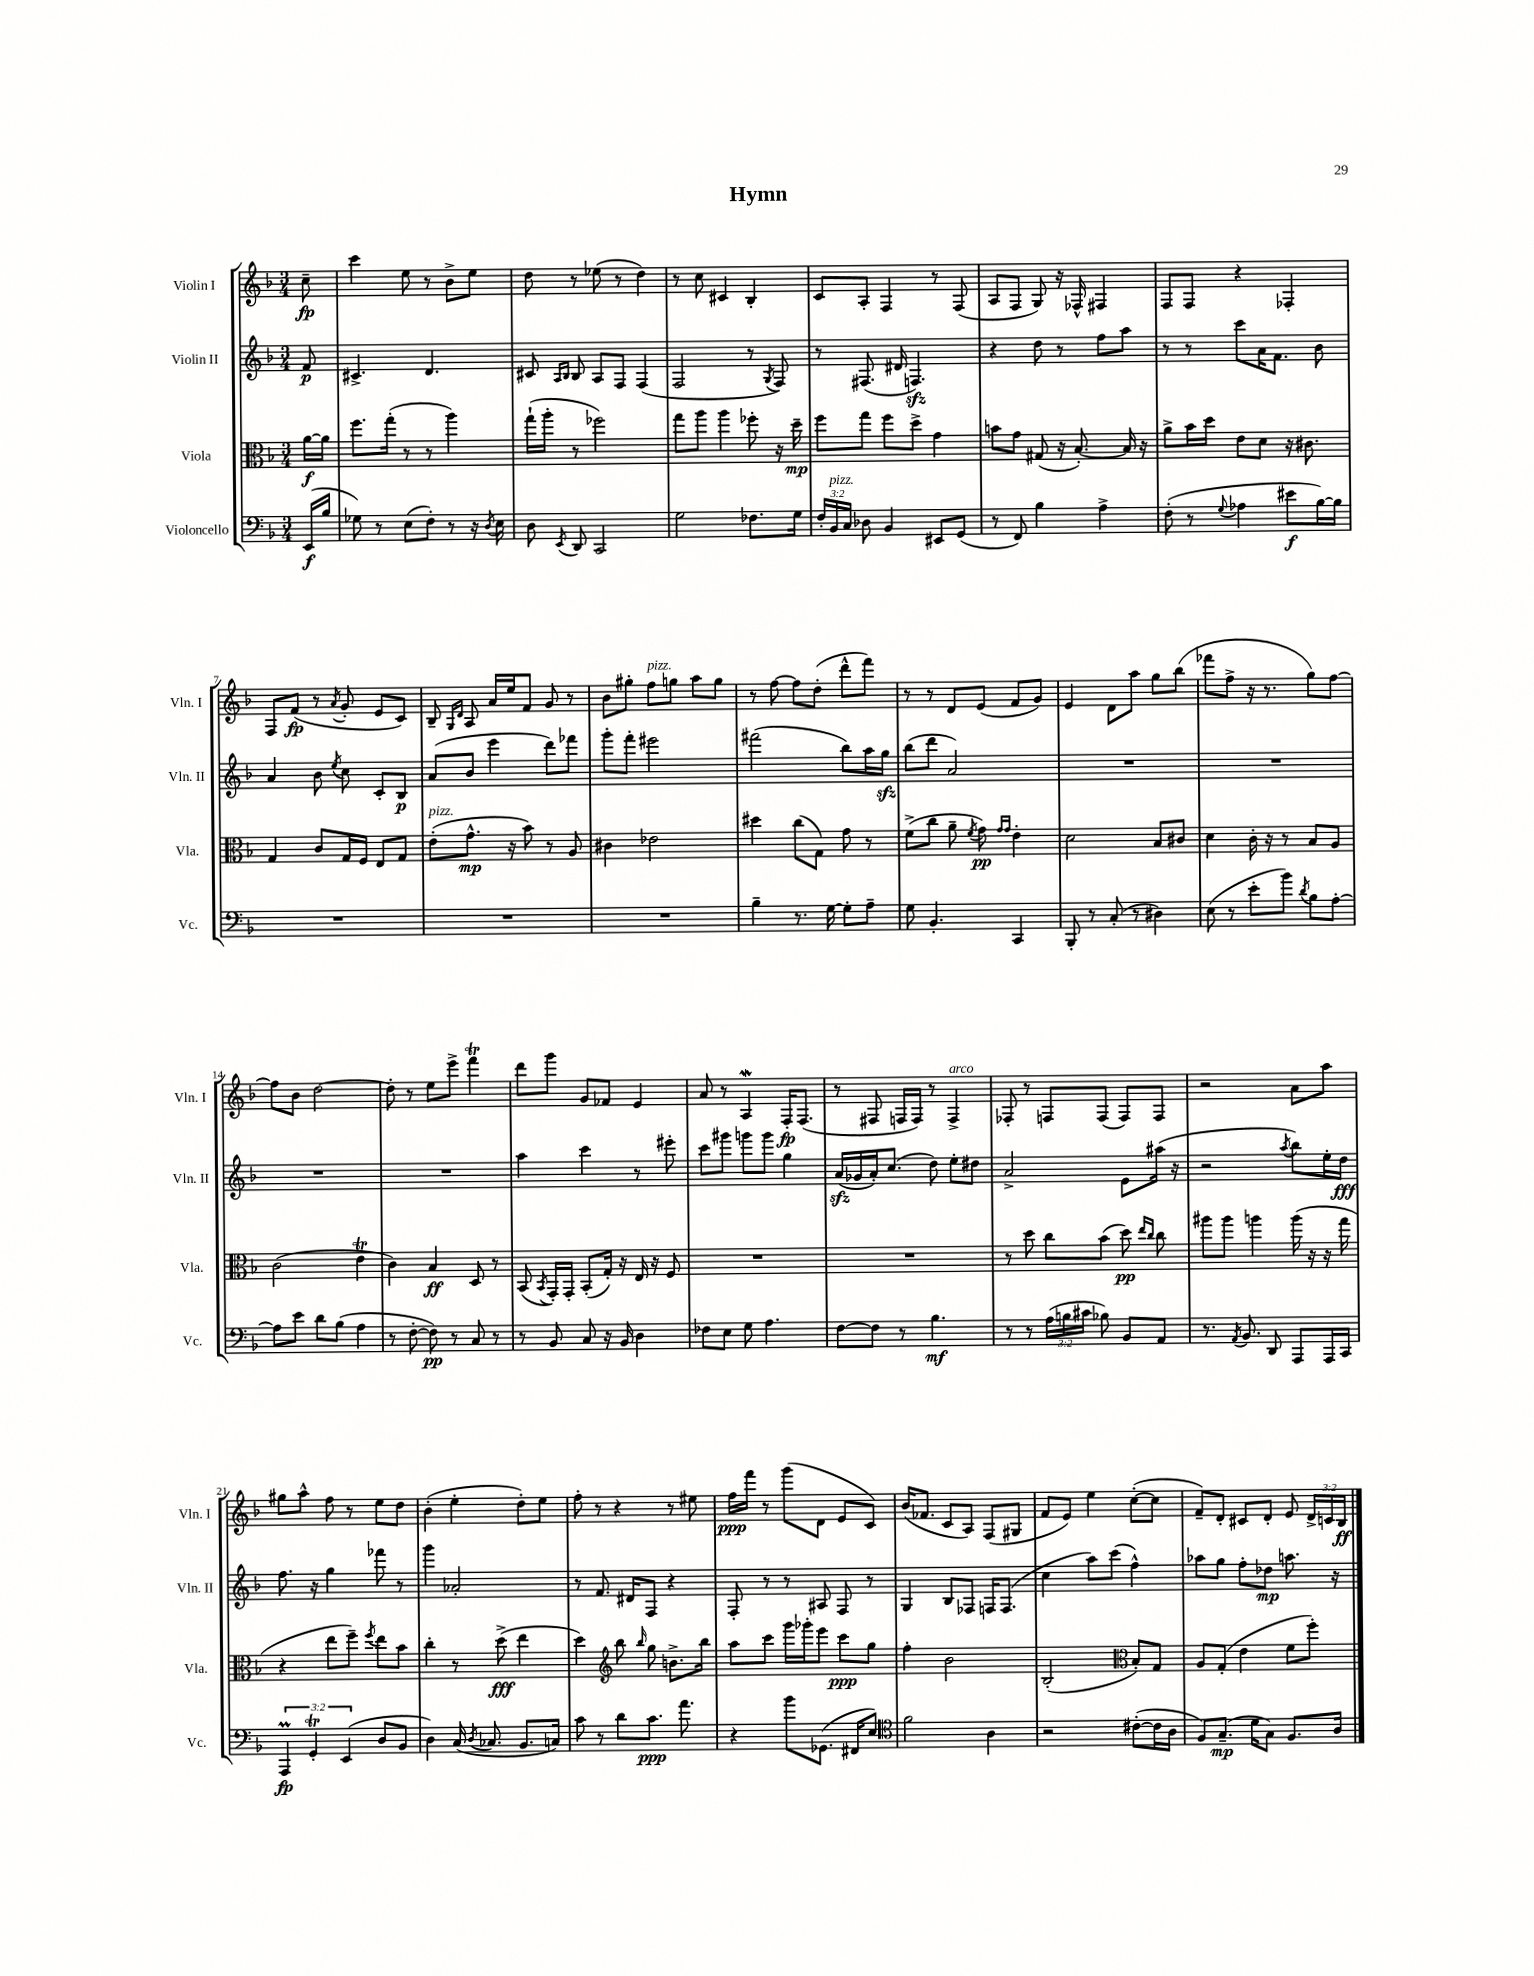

**kern	**kern	**kern	**kern
*staff4	*staff3	*staff2	*staff1
*clefF4	*clefC3	*clefG2	*clefG2
*k[b-]	*k[b-]	*k[b-]	*k[b-]
*M3/4	*M3/4	*M3/4	*M3/4
(16EE/LL	[16a\LL	8f/	8cc~\
16B-/JJ	16a\]JJ	.	.
=	=	=	=
8G-\)	8.ff\L	4.c#^/	4ccc\
8r	.	.	.
.	(16gg'\Jk	.	.
(8E\L	8r	.	8ee\
8F'\J)	8r	4.d/	8r
8r	4aa\)	.	8b-^\L
16r	.	.	8ee\J
8qD/	.	.	.
16E\	.	.	.
=	=	=	=
8D\	(16gg`\LL	8c#/	8dd\
.	16aa'\JJ	.	.
.	.	16qqA/LL	.
8qEE/	.	16qqB-/JJ	.
8DD/	8r	8B-/	8r
2CC/	2ff-\)	8A/L	(8ee-\
.	.	8F/J	8r
.	.	(4F/	4dd\)
=	=	=	=
2G\	8gg\L	2F/	8r
.	8aa\J	.	8cc\
.	4aa\	.	4c#/
8.F-\L	8ff-'\	8r	4B-'/
.	.	8qG/	.
.	16r	8F/)	.
16G\Jk	16dd~\	.	.
=	=	=	=
24F'/LL	8ff\L	8r	8c/L
24BB-/	.	.	.
24C/JJ	.	.	.
8D-\	8gg\J	(8.F#/	8A'/J
4BB-/	8ff\L	.	4F/
.	.	16d#/	.
.	8dd^\J	4.F/)	.
8EE#/L	4g\	.	8r
(8GG/J	.	.	(8F/
=	=	=	=
8r	8b\L	4r	8A/L
8FF/)	8g\J	.	8F/J
4B-\	(8G#/	8dd\	8G/)
.	16r	8r	16r
.	[8.B-'/)	.	16F-^^/
4A^\	.	8ff\L	4F#/
.	16B-/]	8aa\J	.
.	16r	.	.
=	=	=	=
(8F'\	8a^\L	8r	8F/L
8r	16b-\L	8r	8F/J
.	16dd\JJ	.	.
8qqG/	.	.	.
4A-\	8e\L	8ccc\L	4r
.	8d\J	16a\K	.
.	.	8.f\J	.
8e#\L	16r	.	4F-'/
.	8.c#\	.	.
[16B-\L)	.	8b-\	.
16B-\]JJ	.	.	.
=	=	=	=
2.r	4G/	4a/	8F/L
.	.	.	(8f/J
.	8c/L	8b-\	8r
.	.	8qee/	8qa/
.	16G/L	8cc\	8g'/
.	16F/JJ	.	.
.	8E/L	8c'/L	8e/L
.	8G/J	8B-/J	8c/J)
=	=	=	=
2.r	(8e'\L	(8a/L	8B-~/
.	.	.	16qqG/LL
.	.	.	16qqd/JJ
.	8.g^^\J	8b-/J	8A/
.	.	4eee\	16a/LL
.	16r	.	16ee/J
.	8b-\)	.	8f/J
.	8r	8ddd\L)	8g/
.	8A/	8fff-\J	8r
=	=	=	=
2.r	4c#\	8ggg'\L	8b-\L
.	.	8fff'\J	8gg#'\J
.	2e-\	2eee#\	8ff\L
.	.	.	8gg\J
.	.	.	8aa\L
.	.	.	8gg\J
=	=	=	=
4B-~\	4dd#\	(2fff#\	8r
.	.	.	[8ff\
8.r	(8cc\L	.	8ff\]L
.	8G\J)	.	(8dd'\J
[16G\	.	.	.
8G'\]L	8g\	8bb-\L)	8ddd^^\L
8A~\J	8r	16aa\L	8fff\J)
.	.	16gg\JJ	.
=	=	=	=
8G\	(8f^\L	(8bb-\L	8r
4.BB-'/	8cc\J	8ddd\J	8r
.	8a~\	2a/)	8d/L
.	8qf/	.	.
.	8g\)	.	(8e/J
.	16qqg/LL	.	.
.	16qqg/JJ	.	.
4CC/	4e'\	.	8f/L
.	.	.	8g/J)
=	=	=	=
8BBB-'/	2d\	2.r	4e/
8r	.	.	.
(8C'/	.	.	8d\L
8r	.	.	8aa\J
4D#\)	8B-/L	.	8gg\L
.	8c#/J	.	(8bb-\J
=	=	=	=
(8E\	4d\	2.r	8fff-\L
8r	.	.	8ff^\J
8e'\L	16c'\	.	16r
.	16r	.	8.r
8b-\J)	8r	.	.
8qd/	.	.	.
8B-\L	8B-/L	.	8gg\L)
[8A'\J	8A/J	.	[8ff\J
=	=	=	=
8A\]L	(2c\	2.r	8ff\]L
8e\J	.	.	8b-\J
8d\L	.	.	[2dd\
(8B-\J	.	.	.
4A\	4e\	.	.
=	=	=	=
8r	4c\)	2.r	8dd'\]
[8F'\	.	.	8r
8F\])	4B-/	.	8ee\L
8r	.	.	8eee^\J
8C/	8D/	.	4fff\
8r	8r	.	.
=	=	=	=
8r	(8BB-/	4aa\	8ddd\L
.	8qBB-/	.	.
8BB-/	16GG'/LL)	.	8ggg\J
.	16GG'/JJ	.	.
8C/	(8BB-'/L	4ccc\	8g/L
16r	16G'/Jk)	.	8f-/J
16BB-/	16r	.	.
4D\	16E/	8r	4e/
.	16r	.	.
.	8F/	8eee#'\	.
=	=	=	=
8F-\L	2.r	8ccc\L	8a/
8E\J	.	8ggg#\J	8r
8G\	.	8ggg\L	4A/
4.A\	.	8ggg\J	.
.	.	4gg\	16F'/LK
.	.	.	(8.F/J
=	=	=	=
[8F\L	2.r	(16a/LL	8r
.	.	16g-/	.
8F\]J	.	16a'/J)	8F#/
.	.	(8.cc/J	.
8r	.	.	16F/LL
.	.	.	16F/JJ)
4.B-\	.	8dd\)	8r
.	.	8ee'\L	4F^/
.	.	8dd#\J	.
=	=	=	=
8r	8r	2a^/	8F-'/
8r	8dd\	.	8r
(24A\LL	8cc\L	.	8F/L
24B\	.	.	.
24c#\JJ	.	.	.
8B-\)	(8b-\J	.	(8F/J
8BB-/L	8dd\)	8e\L	8F/L)
.	16qqee/LL	.	.
.	16qqcc/JJ	.	.
8AA/J	8cc\	(16aa#\Jk	8F/J
.	.	16r	.
=	=	=	=
8.r	8aa#\L	2r	2r
.	8aa#\J	.	.
8qAA/	.	.	.
8.BB-/	.	.	.
.	4aa\	.	.
8DD/	.	.	.
.	.	8qaa/	.
8AAA/L	(16aa\	8bb-\L)	8a\L
.	16r	.	.
16AAA/L	16r	16ee'\L	8aa\J
16CC/JJ	16gg\	16dd\JJ	.
=	=	=	=
6AAA/	4r	8.ff\	8gg#\L
.	.	.	8aa^^\J
6GG'/	.	.	.
.	.	16r	.
.	8ee\L	4gg\	8ff\
(6EE/	.	.	.
.	8ff~\J)	.	8r
.	8qff/	.	.
8D/L	8ee\L	8fff-\	8ee\L
8BB-/J	8b-\J	8r	8dd\J
=	=	=	=
4D\)	4cc'\	4ggg\	(4b-'\
(16C/	8r	2a-'/	4ee'\
8qD/	.	.	.
8.C-/	.	.	.
.	(8dd^\	.	.
8.BB-/L	4ee\	.	8dd'\L)
.	.	.	8ee\J
16C/Jk)	.	.	.
=	=	=	=
8c\	4dd\)	8r	8ff'\
8r	.	8.f/	8r
*	*clefG2	*	*
8d\L	8bb-\	.	4r
.	.	16d#/LK	.
.	16qqbb-/	.	.
8.c\J	8gg\	8F/J	.
.	8.b^\L	4r	8r
8.a\	.	.	.
.	.	.	8ee#\
.	16bb-\Jk	.	.
=	=	=	=
4r	8aa\L	8F'/	16ff\LL
.	.	.	16fff\JJ
.	8ccc\J	8r	8r
8b-\L	16ggg\LL	8r	(8ggg\L
.	16ggg-'\J	.	.
(8.GG-\J	8eee\J	8A#/	8d\J
.	8ccc\L	8F/	8e/L
16FF#/LK	.	.	.
8E/J)	8gg\J	8r	8c/J)
=	=	=	=
*clefC4	*	*	*
2f\	4ff'\	4G/	(16b-/LK
.	.	.	8.f-/J
.	2b-\	8B-/L	8c/L
.	.	8F-/J	8A/J)
4A\	.	16F/LK	(8F/L
.	.	(8.F/J	.
.	.	.	8G#/J
=	=	=	=
2r	(2B-'/	4cc\	8f/L
.	.	.	8e/J)
.	.	8aa\L)	4ee\
.	.	(8ccc\J	.
*	*clefC3	*	*
([8c#'\L	8B-'/L)	4ff^^\)	([8cc'\L
16c#\]L	8G/J	.	8cc\]J
16A\JJ	.	.	.
=	=	=	=
8F/L)	8A/L	8aa-\L	8f~/L)
(8.G~/J	(8G'/J	8gg\J	8d'/J
.	4e\	8ff'\L	8c#/L
16d\LK	.	.	.
8G\J)	.	8dd-\J	8d'/J
8.F/L	8f\L	8.aa\	8e/
.	8ff'\J)	.	24d^/LL
.	.	.	24c/
16A/Jk	.	16r	.
.	.	.	24B-/JJ
==	==	==	==
*-	*-	*-	*-
